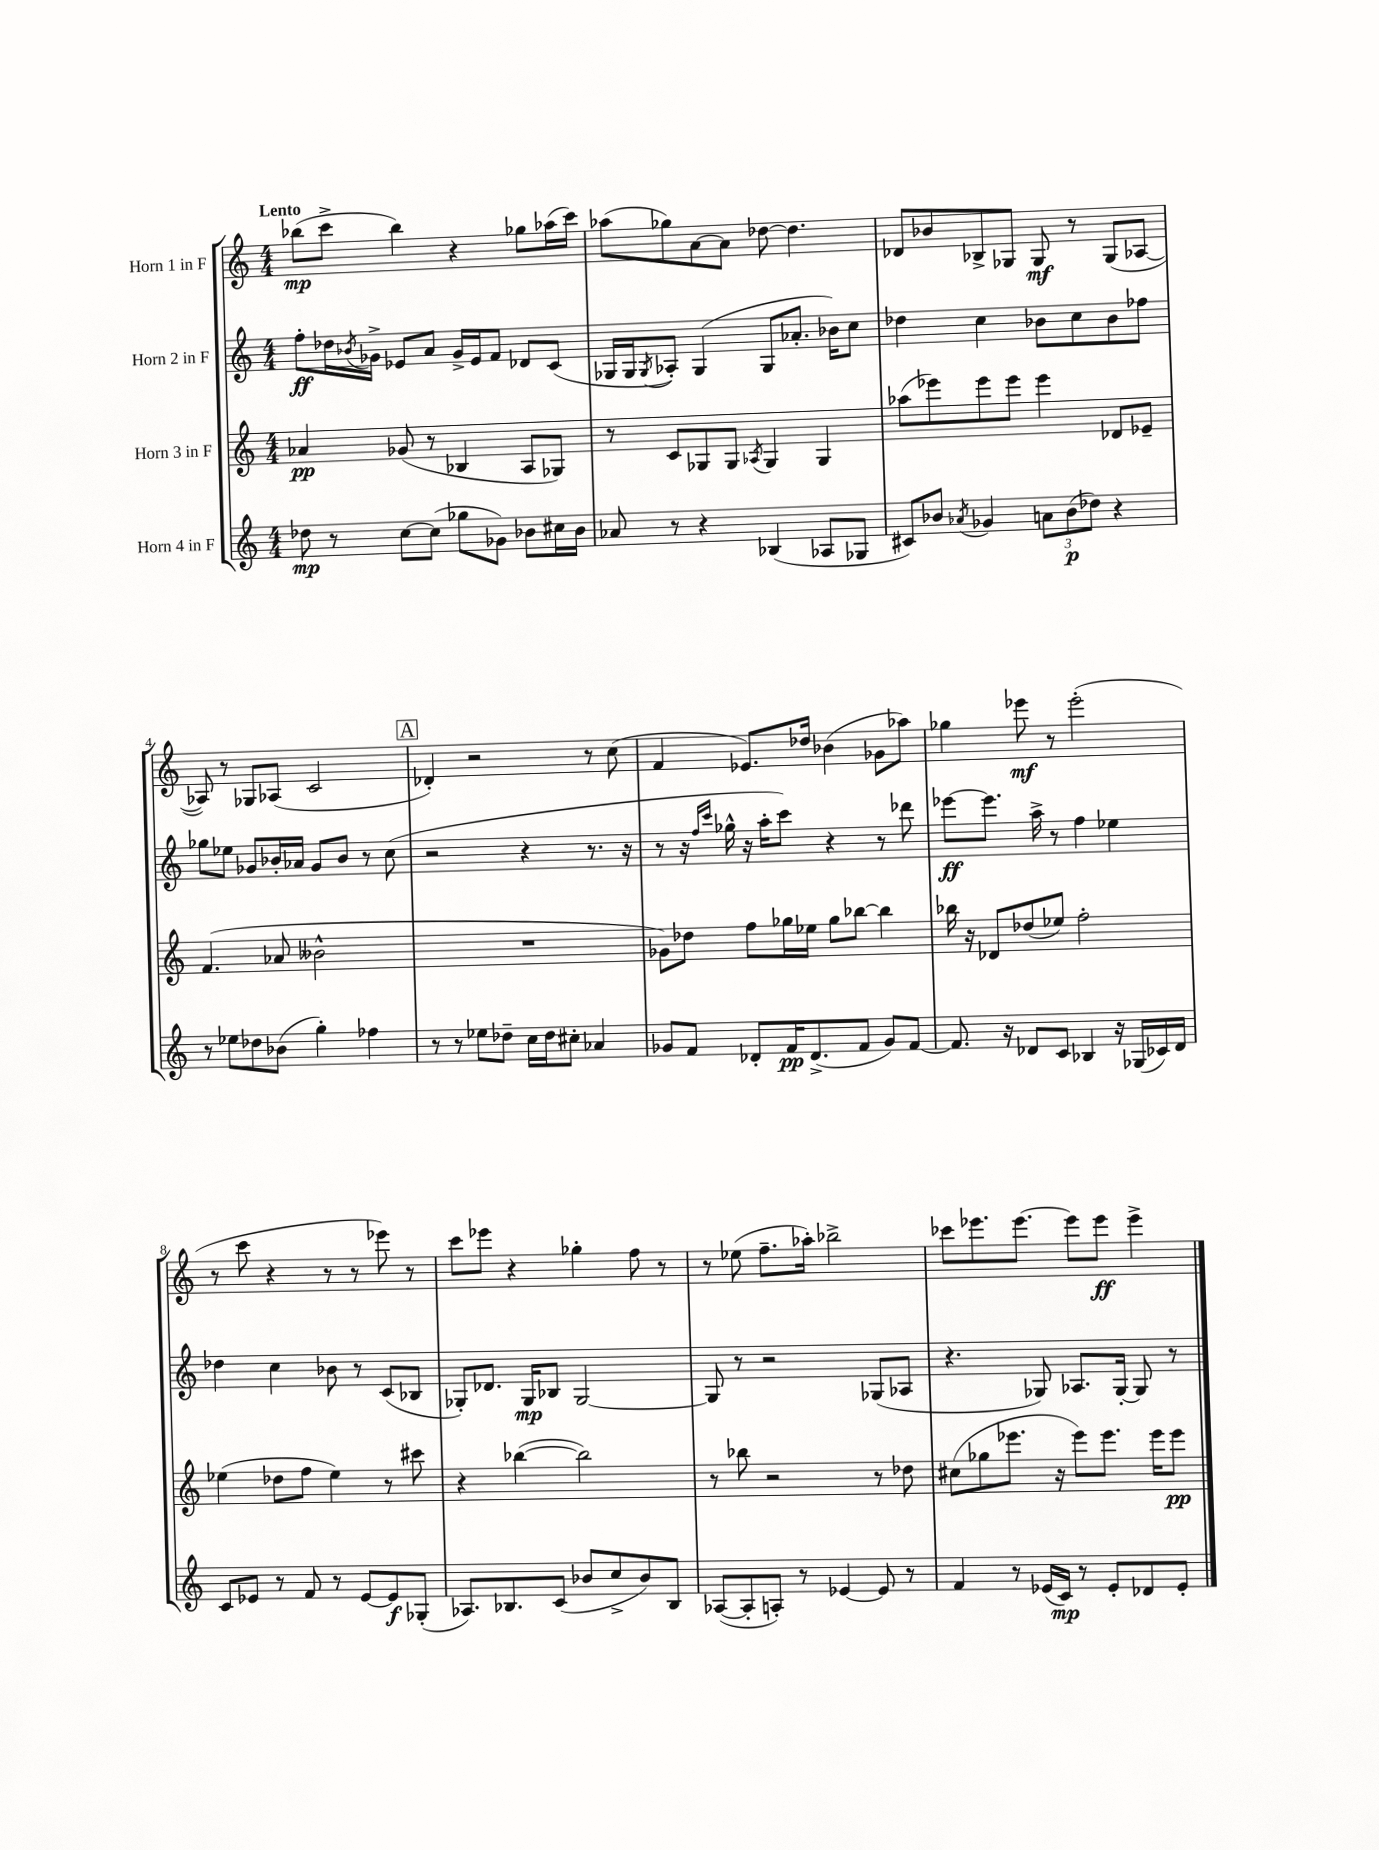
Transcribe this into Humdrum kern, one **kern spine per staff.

**kern	**dynam	**kern	**dynam	**kern	**dynam	**kern	**dynam
*part4	*part4	*part3	*part3	*part2	*part2	*part1	*part1
*staff4	*staff4	*staff3	*staff3	*staff2	*staff2	*staff1	*staff1
*I"Horn 4 in F	*	*I"Horn 3 in F	*	*I"Horn 2 in F	*	*I"Horn 1 in F	*
*clefG2	*	*clefG2	*	*clefG2	*	*clefG2	*
*k[]	*	*k[]	*	*k[]	*	*k[]	*
*M4/4	*	*M4/4	*	*M4/4	*	*M4/4	*
=1	=1	=1	=1	=1	=1	=1	=1
!	!	!	!	!	!	!LO:TX:a:B:t=Lento	!
8dd-X\	mp	4a-X/	pp	8ff'\L	ff	(8bb-X\L	mp
8r	.	.	.	16dd-X\L	.	8ccc^\J	.
.	.	.	.	8qb-X/	.	.	.
.	.	.	.	16g-X^\JJ	.	.	.
[8cc\L	.	(8g-X/	.	8e-X/L	.	4bb-\)	.
(8cc\J]	.	8r	.	8a/J	.	.	.
8gg-X\L	.	4B-X/	.	16g-^/LL	.	4r	.
.	.	.	.	16e-/J	.	.	.
8g-X\J)	.	.	.	8f/J	.	.	.
8b-X\L	.	8A/L	.	8d-X/L	.	8gg-X\L	.
16cc#X\L	.	8G-X/J)	.	(8c/J	.	(16aa-X\L	.
16b-\JJ	.	.	.	.	.	16ccc\JJ)	.
=2	=2	=2	=2	=2	=2	=2	=2
8a-X/	.	8r	.	16G-X/LL	.	(8aa-X\L	.
.	.	.	.	16G-/J	.	.	.
.	.	.	.	8qG-/	.	.	.
8r	.	8c/L	.	8A-X'/J)	.	8gg-X\)	.
4r	.	8G-X/	.	(4G-/	.	[8a\	.
.	.	8G-/J	.	.	.	8a\J]	.
.	.	8qA-X/	.	.	.	.	.
(4B-X/	.	4G-/	.	8G-/L	.	[8dd-X\	.
.	.	.	.	8.a-X'/J	.	4.dd-\]	.
8A-X/L	.	4G-/	.	.	.	.	.
.	.	.	.	16b-X\KL)	.	.	.
8G-X/J	.	.	.	8cc\J	.	.	.
=3	=3	=3	=3	=3	=3	=3	=3
8c#X/L)	.	(8aa-X\L	.	4dd-X\	.	8d-X/L	.
8b-X/J	.	8eee-X\)	.	.	.	8b-X/	.
8qa-X/	.	.	.	.	.	.	.
4g-X/	.	8eee-\	.	4cc\	.	8B-X^/	.
.	.	8eee-\J	.	.	.	8G-X/J	.
12an\L	.	4eee-\	.	8b-X\L	.	8G-/	mf
(12b-\	p	.	.	.	.	.	.
.	.	.	.	8cc\	.	8r	.
12dd-X\J)	.	.	.	.	.	.	.
4r	.	8d-X/L	.	8b-\	.	(8G-/L	.
.	.	8e-X~/J	.	8ff-X\J	.	[8A-X/J	.
!!LO:LB:g=z
=4	=4	=4	=4	=4	=4	=4	=4
8r	.	(4.f/	.	8gg-X\L	.	8A-X/])	.
8ee-X\L	.	.	.	8ee-X\J	.	8r	.
8dd-X\	.	.	.	8g-X/L	.	8G-X/L	.
(8b-X\J	.	8a-X/	.	16b-X'/L	.	(8A-X/J	.
.	.	.	.	16a-X/JJ	.	.	.
4gg'\)	.	2b--X^^\	.	8g-/L	.	2c/	.
.	.	.	.	8b-/J	.	.	.
4ff-X\	.	.	.	8r	.	.	.
.	.	.	.	(8cc\	.	.	.
!!LO:REH:place=s1:t=A
=5	=5	=5	=5	=5	=5	=5	=5
8r	.	1r	.	2r	.	4d-X'/)	.
8r	.	.	.	.	.	.	.
8ee-X\L	.	.	.	.	.	2r	.
8dd-X~\J	.	.	.	.	.	.	.
16cc\LL	.	.	.	4r	.	.	.
16dd-\J	.	.	.	.	.	.	.
8cc#X'\J	.	.	.	.	.	.	.
4a-X/	.	.	.	8.r	.	8r	.
.	.	.	.	.	.	(8cc\	.
.	.	.	.	16r	.	.	.
=6	=6	=6	=6	=6	=6	=6	=6
8g-X/L	.	8g-X\L)	.	8r	.	4f/	.
8f/J	.	8dd-X\J	.	16r	.	.	.
.	.	.	.	16qqff/LL	.	.	.
.	.	.	.	16qqccc/JJ	.	.	.
.	.	.	.	16gg-X^^\	.	.	.
8d-X'/L	.	8ff\L	.	16r	.	8.e-X/L)	.
.	.	.	.	16aa'\KL	.	.	.
16f/K	pp	16gg-X\L	.	8ccc\J)	.	.	.
(8.d-^/	.	16ee-X\JJ	.	.	.	16dd-X/Jk	.
.	.	8gg-\L	.	4r	.	(4b-X\	.
8f/J	.	[8bb-X\J	.	.	.	.	.
8g-/L)	.	4bb-\]	.	8r	.	8g-X\L	.
[8f/J	.	.	.	8ddd-X\	.	8aa-X\J)	.
=7	=7	=7	=7	=7	=7	=7	=7
8.f/]	.	16bb-X\	.	[8eee-X\L	ff	4gg-X\	.
.	.	16r	.	.	.	.	.
.	.	8d-X/L	.	8.eee-\J]	.	.	.
16r	.	.	.	.	.	.	.
8d-X/L	.	(8dd-X/	.	.	.	8eee-X\	mf
.	.	.	.	16aa^\	.	.	.
8c/J	.	8ee-X/J)	.	8r	.	8r	.
4B-X/	.	2ff'\	.	4ff\	.	(2eee-'\	.
16r	.	.	.	4ee-X\	.	.	.
(16G-X/LL	.	.	.	.	.	.	.
16c-X/)	.	.	.	.	.	.	.
16d-/JJ	.	.	.	.	.	.	.
!!LO:LB:g=z
=8	=8	=8	=8	=8	=8	=8	=8
8c/L	.	(4ee-X\	.	4dd-X\	.	8r	.
8e-X/J	.	.	.	.	.	8ccc\	.
8r	.	8dd-X\L	.	4cc\	.	4r	.
8f/	.	8ff\J	.	.	.	.	.
8r	.	4ee-\)	.	8b-X\	.	8r	.
[8e-/L	.	.	.	8r	.	8r	.
8e-/]	f	8r	.	(8c/L	.	8eee-X\)	.
(8G-X'/J	.	8ccc#X\	.	8B-X/J	.	8r	.
=9	=9	=9	=9	=9	=9	=9	=9
8.A-X/L)	.	4r	.	8G-X'/L)	.	8ccc\L	.
.	.	.	.	8.d-X/J	.	8eee-X\J	.
8.B-X/	.	.	.	.	.	.	.
.	.	([4bb-X\	.	.	.	4r	.
.	.	.	.	16G-/KL	mp	.	.
(8c/J	.	.	.	8B-X/J	.	.	.
8b-X/L	.	2bb-\])	.	[2G-/	.	4gg-X'\	.
8cc^/	.	.	.	.	.	.	.
8b-/)	.	.	.	.	.	8ff\	.
8B-/J	.	.	.	.	.	8r	.
=10	=10	=10	=10	=10	=10	=10	=10
([8A-X/L	.	8r	.	8G-/]	.	8r	.
8A-'/]	.	8bb-X\	.	8r	.	(8ee-X\	.
8An'/J)	.	2r	.	2r	.	8.ff~\L	.
8r	.	.	.	.	.	.	.
.	.	.	.	.	.	16aa-X'\Jk)	.
[4e-X/	.	.	.	.	.	2bb-X^\	.
8e-/]	.	8r	.	(8G-X/L	.	.	.
8r	.	8dd-X\	.	8A-X/J	.	.	.
=11	=11	=11	=11	=11	=11	=11	=11
4f/	.	(8cc#X\L	.	4.r	.	8ccc-X\L	.
.	.	8gg-X\	.	.	.	8.eee-X\	.
8r	.	8.eee-X\J	.	.	.	.	.
.	.	.	.	.	.	[8.eee-\J	.
(16e-X/LL	.	.	.	8G-X/)	.	.	.
16c/JJ)	mp	16r	.	.	.	.	.
8r	.	8eee-\L)	.	8.A-X/L	.	8eee-\L]	.
8e-'/L	.	8.eee-\J	.	.	.	8eee-\J	ff
.	.	.	.	[16G-'/Jk	.	.	.
8d-X/	.	.	.	8G-/]	.	4eee-^\	.
.	.	16eee-\KL	.	.	.	.	.
8e-'/J	.	8eee-\J	pp	8r	.	.	.
==	==	==	==	==	==	==	==
*-	*-	*-	*-	*-	*-	*-	*-
